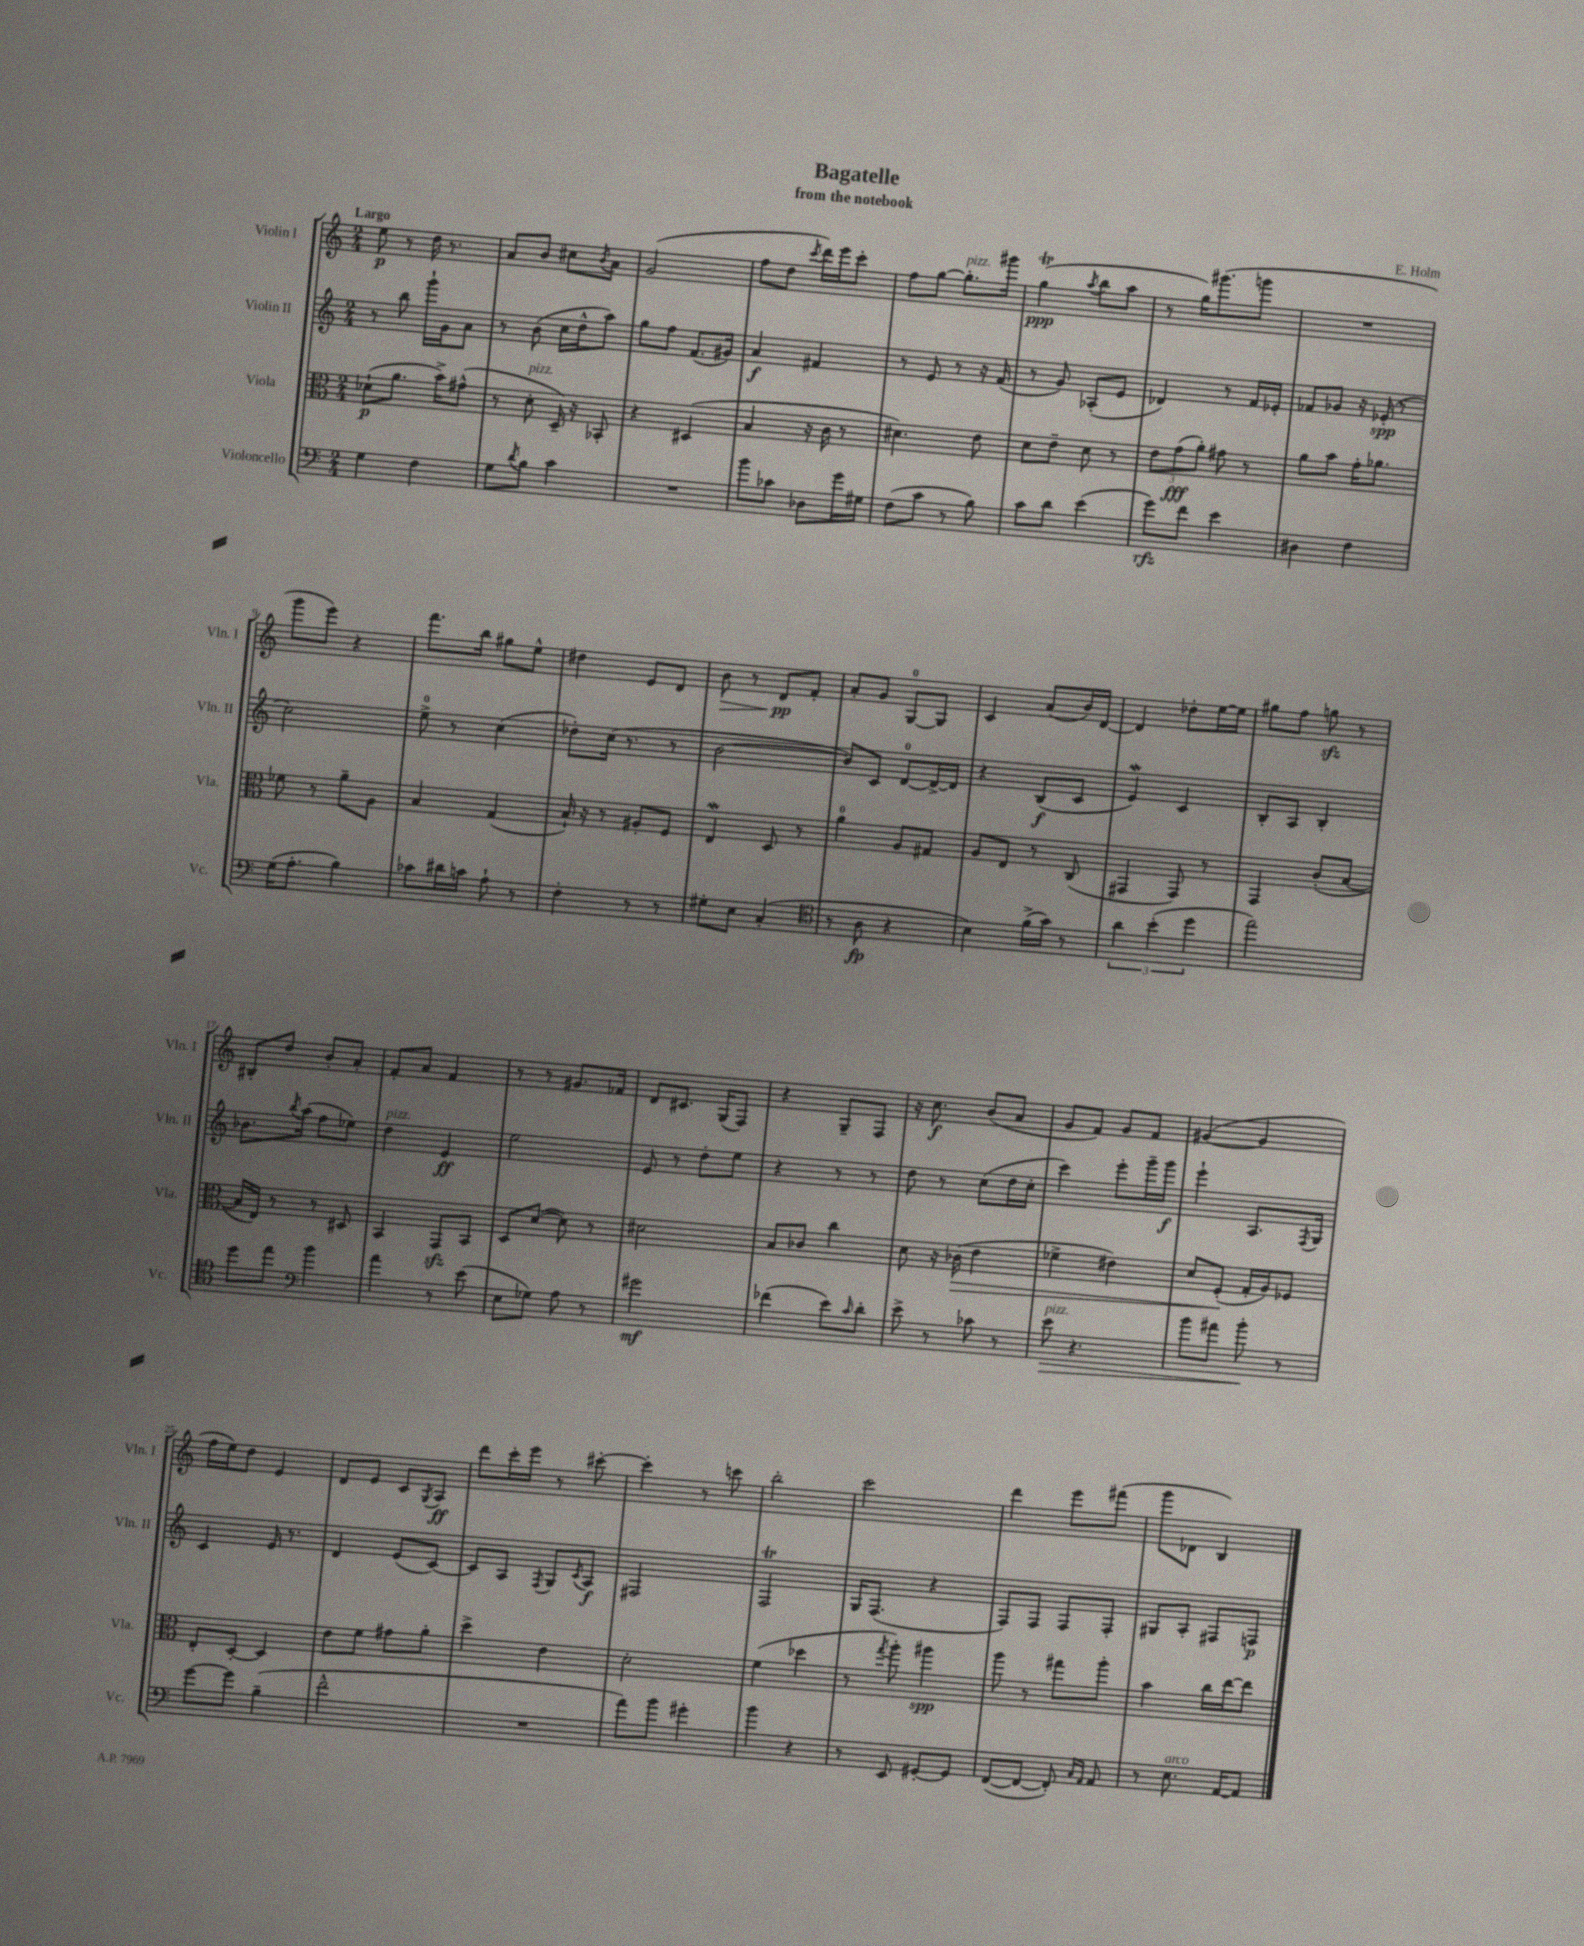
\header { title = "Bagatelle" composer = "E. Holm" subtitle = "from the notebook" }
<<
\new StaffGroup <<
\new Staff = "s0" \with { instrumentName = "Violin I" shortInstrumentName = "Vln. I" } {
    \clef treble \key c \major \numericTimeSignature \time 2/4 \tempo "Largo"
    e''8\p r8 d''16 r8. |
    a'8 b'8 cis''8 \acciaccatura { b'8 } a'8 |
    g'2( |
    f''8 d''8 \acciaccatura { c'''8 } d'''16) e'''16 c'''8-. |
    f''8 g''8~ g''8.-.^\markup { \italic "pizz." } gis'''16 |
    g''4\trill\ppp( \acciaccatura { a''8 } b''8 a''8 |
    r8 g''16) gis'''8.( g'''8 |
    R2 |
    g'''8 e'''8) r4 |
    f'''8. b''16 gis''8 e''8-^ |
    dis''4 e'8 d'8 |
    b'8\> r8 d'8\pp\! f'8-. |
    a'8-. g'8 g8-0~ g8 |
    c'4 a'8( b'16) d'16~ |
    d'4 des''8-. e''16~ e''16 |
    gis''8 f''8 g''8\sfz r8 |
    bis8-. d''8 b'8-. a'8-. |
    f'8-. a'8 f'4 |
    r8 r8 gis'8. fes'16 |
    d'8 cis'8. g16( f8) |
    r4 g8-- f8 |
    r16 c''8.\f b'8( a'8 |
    g'8 f'8) g'8 f'8 |
    gis'4~( gis'4 |
    f''16 e''16) d''8 e'4 |
    d'8 e'8 c'8 \acciaccatura { g8 } a8\ff |
    d'''8 c'''16-. e'''16 r8 cis'''8~-. |
    cis'''4-. r8 c'''8 |
    b''2-. |
    c'''2 |
    d'''4 e'''8 fis'''8( |
    g'''8 des'8 b4) \bar "|." |
}
\new Staff = "s1" \with { instrumentName = "Violin II" shortInstrumentName = "Vln. II" } {
    \clef treble \key c \major \numericTimeSignature \time 2/4
    r8 b''8 g'''16-! g'16 a'8 |
    r8 b'8( c''16 d''16-^ a''8) |
    g''8 f''8 f'8.( gis'16) |
    a'4\f fis'4 |
    r8 e'8 r8 r16 f'16( |
    r8 g'8) aes8-.( e'8 |
    des'4) r8 f'16 ees'16-. |
    fes'8 ges'8 r16 ees'16-.\spp( r8 |
    c''2) |
    e''8-0-> r8 c''4( |
    des''8-.) c''16( r8. r8 |
    b'2~ |
    b'8) c'8 d'8-0~ d'16~-> d'16 |
    r4 b8\f( c'8 |
    e'4\mordent) c'4 |
    b8-. a8 b4-. |
    bes'8. \acciaccatura { b''8 } a''16( f''8 ees''8) |
    d''4^\markup { \italic "pizz." } e'4\ff |
    e''2 |
    e'8 r8 d''8-. e''8 |
    r4 r8 r8 |
    d''8 r8 c''8( d''16 c''16-. |
    c'''4) e'''8-. g'''16-- g'''16\f |
    e'''4-! a8. \acciaccatura { f8 } g16 |
    c'4 e'16 r8. |
    d'4 e'8( c'8~) |
    c'8 a8 \acciaccatura { f8 } g8 \acciaccatura { c'8 } a8\f |
    fis2 |
    f2\trill |
    g16 f8.( r4 |
    f8) f8 f8 f8-. |
    gis8 a8-. fis8 f8\p \bar "|." |
}
\new Staff = "s2" \with { instrumentName = "Viola" shortInstrumentName = "Vla." } {
    \clef alto \key c \major \numericTimeSignature \time 2/4
    des'8-!\p( a'8. b'16->) gis'8-^( |
    r8 d'8-.^\markup { \italic "pizz." } d16--) r16 bes,8-. |
    r4 dis4( |
    b4 r16 c'16 r8 |
    dis'4.) e'8 |
    d'8 e'8-- d'8 r8 |
    \tuplet 3/2 { e'8 g'8\fff( a'8-.) } gis'8 r8 |
    a'8 b'8 g'16-. aes'8. |
    fes'8 r8 a'8-- a8 |
    b4 g4( |
    b16-!) r16 r8 ais8-. f8 |
    e4\mordent d8 r8 |
    a'4-0 a8 gis8 |
    a8 e8 r8 c8( |
    gis,4 gis,8) r8 |
    g,4 c'8-.( b8~ |
    b16 e16) r8 r8 dis8 |
    b,4 g,8\sfz b,8 |
    d8 d'8~( d'8) r8 |
    dis'2 |
    b8 ces'8 c''4 |
    d'8 r16 ces'16\>( e'4 |
    fes'4-> eis'4) |
    d'8 f8-.\!( g16-. a16) fes8 |
    e8-. d8~-. d4 |
    e'8 f'8 gis'8 a'8-. |
    d''4-> e'4 |
    d'2-. |
    f'4( des''4 |
    r8 \acciaccatura { g''8 } a''8-.) ais''4\spp |
    a''8 r8 gis''8 a''8-. |
    b'4 c''16 e''16~ e''8 \bar "|." |
}
\new Staff = "s3" \with { instrumentName = "Violoncello" shortInstrumentName = "Vc." } {
    \clef bass \key c \major \numericTimeSignature \time 2/4
    g4 f4 |
    g8 \acciaccatura { d'8 } b8 c'4 |
    R2 |
    b'8 ces'8 des8 g'16 gis16 |
    f8( c'8 r8 b8) |
    c'8 d'8 e'4( |
    g'8\rfz) f'8 e'4 |
    dis4 f4 |
    g16( a8.-. b4) |
    ces'8 dis'16 c'16 a8-! r8 |
    f4-. r8 r8 |
    gis8-. e8 c4-.( |
    \clef tenor r8 a8\fp r4 |
    b4) f'16->( g'16) r8 |
    \tuplet 3/2 { a'4 b'4-.( d''4 } |
    e''2) |
    d''8 e''8 \clef bass b'4 |
    a'4 r8 e'8( |
    e8 ges8) a8 r8 |
    gis'2\mf |
    fes'4( e'8) \grace { c'16 } d'8-. |
    e'8-> r8 ces'8 r8 |
    e'8\>^\markup { \italic "pizz." } r4. |
    b'8 ais'8 b'8-.\! r8 |
    g'8~ g'8 b4--( |
    f'2-^ |
    R2 |
    a'8) b'8 gis'4-. |
    b'4 r4 |
    r8 e,8 gis,8~-. gis,8 |
    f,8~( f,8~ f,8-.) \grace { c16 a,16 } a,8 |
    r8 e8.^\markup { \italic "arco" } a,16~ a,8 \bar "|." |
}
>>
>>
